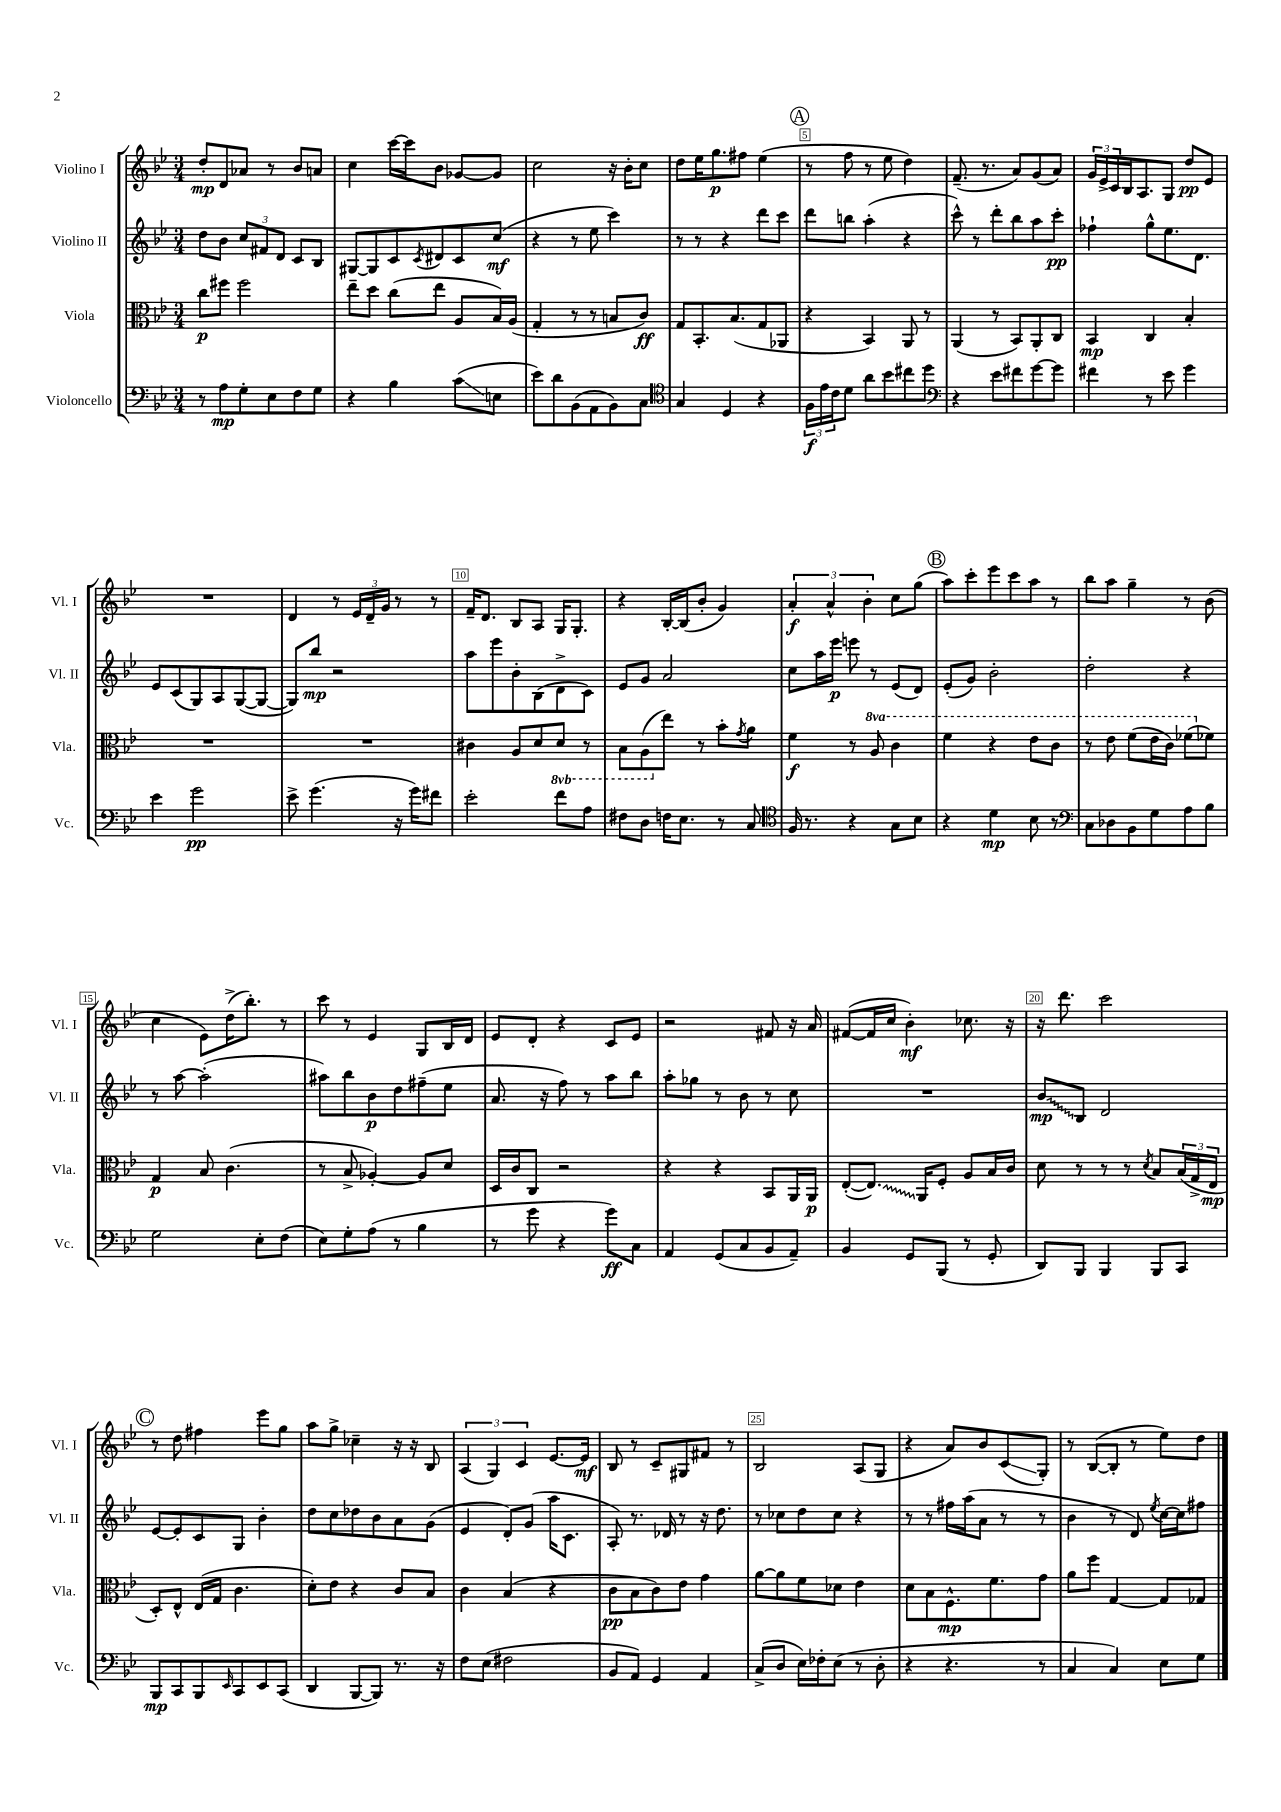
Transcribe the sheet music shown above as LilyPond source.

<<
\new StaffGroup <<
\new Staff = "s0" \with { instrumentName = "Violino I" shortInstrumentName = "Vl. I" } {
    \clef treble \key bes \major \numericTimeSignature \time 3/4
    d''8-.\mp d'8 aes'8 r8 bes'8 a'8 |
    c''4 c'''16~ c'''16 bes'8 ges'8~ ges'8 |
    c''2 r16 bes'16-. c''8 |
    d''8 ees''16 g''8.\p fis''8 ees''4( |
    \mark \markup { \circle "A" } r8 f''8 r8 ees''8 d''4) |
    f'8.--( r8. a'8) g'8( a'8) |
    \tuplet 3/2 { g'16 ees'16-> c'16 } bes16 a8. g8 d''8\pp ees'8 |
    R2. |
    d'4 r8 \tuplet 3/2 { ees'16 d'16-- g'16 } r8 r8 |
    f'16-- d'8. bes8 a8 g16 g8.-. |
    r4 bes16~-. bes16( bes'8-. g'4) |
    \tuplet 3/2 { a'4-.\f a'4-^ bes'4-. } c''8 g''8( |
    \mark \markup { \circle "B" } a''8) c'''8-. ees'''8 c'''8 a''8 r8 |
    bes''8 a''8 g''4-- r8 bes'8( |
    c''4 ees'8) d''16->( bes''8.-.) r8 |
    c'''8 r8 ees'4 g8 bes16 d'16 |
    ees'8 d'8-. r4 c'8 ees'8 |
    r2 fis'8 r16 a'16 |
    fis'8~( fis'16 c''16 bes'4-.\mf) ces''8. r16 |
    r16 d'''8. c'''2 |
    \mark \markup { \circle "C" } r8 d''8 fis''4 ees'''8 g''8 |
    a''8 g''8-> ces''4-- r16 r16 bes8 |
    \tuplet 3/2 { a4( g4) c'4 } ees'8.~ ees'16\mf |
    bes8 r8 c'8-- gis8 fis'8 r8 |
    bes2 a8( g8 |
    r4 a'8) bes'8 c'8\glissando( g8-.) |
    r8 bes8~( bes8-. r8 ees''8) d''8 \bar "|." |
}
\new Staff = "s1" \with { instrumentName = "Violino II" shortInstrumentName = "Vl. II" } {
    \clef treble \key bes \major \numericTimeSignature \time 3/4
    d''8 bes'8 \tuplet 3/2 { c''8 fis'8 d'8 } c'8 bes8 |
    gis8~ gis8 c'8 \acciaccatura { c'8 } dis'8 c'8 c''8\mf( |
    r4 r8 ees''8 c'''4) |
    r8 r8 r4 d'''8 c'''8 |
    \mark \markup { \circle "A" } d'''8 b''8 a''4-.( r4 |
    c'''8-^) r8 d'''8-. bes''8 a''8 c'''8-.\pp |
    fes''4-! g''8-^ ees''8. d'8. |
    ees'8 c'8( g8) a8 g8~( g8~ |
    g8) bes''8\mp r2 |
    a''8 ees'''8 bes'8-. bes8( d'8-> c'8) |
    ees'8 g'8 a'2 |
    c''8 a''16 ees'''16\p e'''8 r8 ees'8( d'8) |
    \mark \markup { \circle "B" } ees'8-.( g'8) bes'2-. |
    d''2-. r4 |
    r8 a''8~ a''2-.( |
    ais''8) bes''8 bes'8\p d''8 fis''8--( ees''8 |
    a'8. r16 f''8) r8 a''8 bes''8 |
    a''8-. ges''8 r8 bes'8 r8 c''8 |
    R2. |
    \once \override Glissando.style = #'zigzag bes'8\glissando\mp bes8 d'2 |
    \mark \markup { \circle "C" } ees'8~ ees'8-. c'8 g8 bes'4-. |
    d''8 c''8 des''8 bes'8 a'8 g'8( |
    ees'4 d'8-.) g'8( a''16 c'8. |
    a8-.) r8. des'16 r8 r16 d''8. |
    r8 ces''8 d''8 ces''8 r4 |
    r8 r8 fis''16 a''16( a'8 r8 r8 |
    bes'4 r8 d'8) \acciaccatura { ees''8 } c''16~ c''16 fis''8 \bar "|." |
}
\new Staff = "s2" \with { instrumentName = "Viola" shortInstrumentName = "Vla." } {
    \clef alto \key bes \major \numericTimeSignature \time 3/4 \set Staff.ottavationMarkups = #ottavation-simple-ordinals
    c''8\p fis''8 fis''2 |
    ees''8-- d''8 c''8( ees''8 a8 bes16) a16( |
    g4-. r8 r8 b8 c'8\ff) |
    g8 bes,8.-. bes8.( g8 aes,8 |
    \mark \markup { \circle "A" } r4 bes,4) a,8 r8 |
    a,4( r8 bes,8) a,8-. c8 |
    bes,4\mp c4 bes4-. |
    R2. |
    R2. |
    cis'4 a8 d'8 \ottava #-1 d8 r8 |
    bes,8 a,8( \ottava #0 ees''8) r8 bes'8-. \acciaccatura { g'8 } a'8 |
    f'4\f r8 \ottava #1 a'8 c''4 |
    \mark \markup { \circle "B" } f''4 r4 ees''8 c''8 |
    r8 ees''8 f''8( ees''16 c''16) fes''8( \ottava #0 fes'8) |
    g4\p bes8 c'4.( |
    r8 bes8-> aes4~-.) aes8 d'8 |
    d16 c'16 c8 r2 |
    r4 r4 bes,8 a,16 a,16\p |
    ees8~-.( \once \override Glissando.style = #'zigzag ees8.\glissando) a,16 f8-. a8 bes16 c'16 |
    d'8 r8 r8 r8 \acciaccatura { d'8 } bes8 \tuplet 3/2 { bes16( g16-> ees16\mp } |
    \mark \markup { \circle "C" } d8-.) ees8-^ ees16( g16 c'4. |
    d'8-.) ees'8 r4 c'8 bes8 |
    c'4 bes4( r4 |
    c'8\pp bes8 c'8) ees'8 g'4 |
    a'8~ a'8 f'8 des'8 ees'4 |
    d'8 bes8 f8.-^\mp f'8. g'8 |
    a'8 f''8 g4~ g8 ges8 \bar "|." |
}
\new Staff = "s3" \with { instrumentName = "Violoncello" shortInstrumentName = "Vc." } {
    \clef bass \key bes \major \numericTimeSignature \time 3/4
    r8 a8\mp g8-. ees8 f8 g8 |
    r4 bes4 c'8\glissando( e8 |
    ees'8) d'8 bes,8( a,8 bes,8) c8 |
    \clef tenor g4 d4 r4 |
    \mark \markup { \circle "A" } \tuplet 3/2 { f16\f ees'16 c'16 } d'8 a'8 bes'8 cis''8 d''8 |
    \clef bass r4 ees'8 fis'8 g'8~ g'8 |
    fis'4 r8 ees'8 g'4 |
    ees'4 g'2\pp |
    ees'8-> g'4.( r16 g'16) fis'8 |
    ees'2-. f'8 a8 |
    fis8 d8 f16 ees8. r8 c8 |
    \clef tenor f16 r8. r4 g8 bes8 |
    \mark \markup { \circle "B" } r4 d'4\mp bes8 r8 |
    \clef bass c8 des8 bes,8 g8 a8 bes8 |
    g2 ees8-. f8( |
    ees8) g8-. a8( r8 bes4 |
    r8 g'8 r4 g'8\ff) c8 |
    a,4 g,8( c8 bes,8 a,8--) |
    bes,4 g,8 bes,,8( r8 g,8-. |
    d,8) bes,,8 bes,,4 bes,,8 c,8 |
    \mark \markup { \circle "C" } bes,,8\mp c,8 bes,,8 \grace { ees,16 } c,8 ees,8 c,8( |
    d,4 bes,,8~ bes,,8) r8. r16 |
    f8 ees8( fis2 |
    bes,8 a,8) g,4 a,4 |
    c8->( d8 ees16) fes16-. ees8( r8 d8-. |
    r4 r4. r8 |
    c4 c4) ees8 g8 \bar "|." |
}
>>
>>
\layout { \context { \Score \override BarNumber.break-visibility = ##(#f #t #t) barNumberVisibility = #(every-nth-bar-number-visible 5) \override BarNumber.stencil = #(make-stencil-boxer 0.1 0.3 ly:text-interface::print) } }
